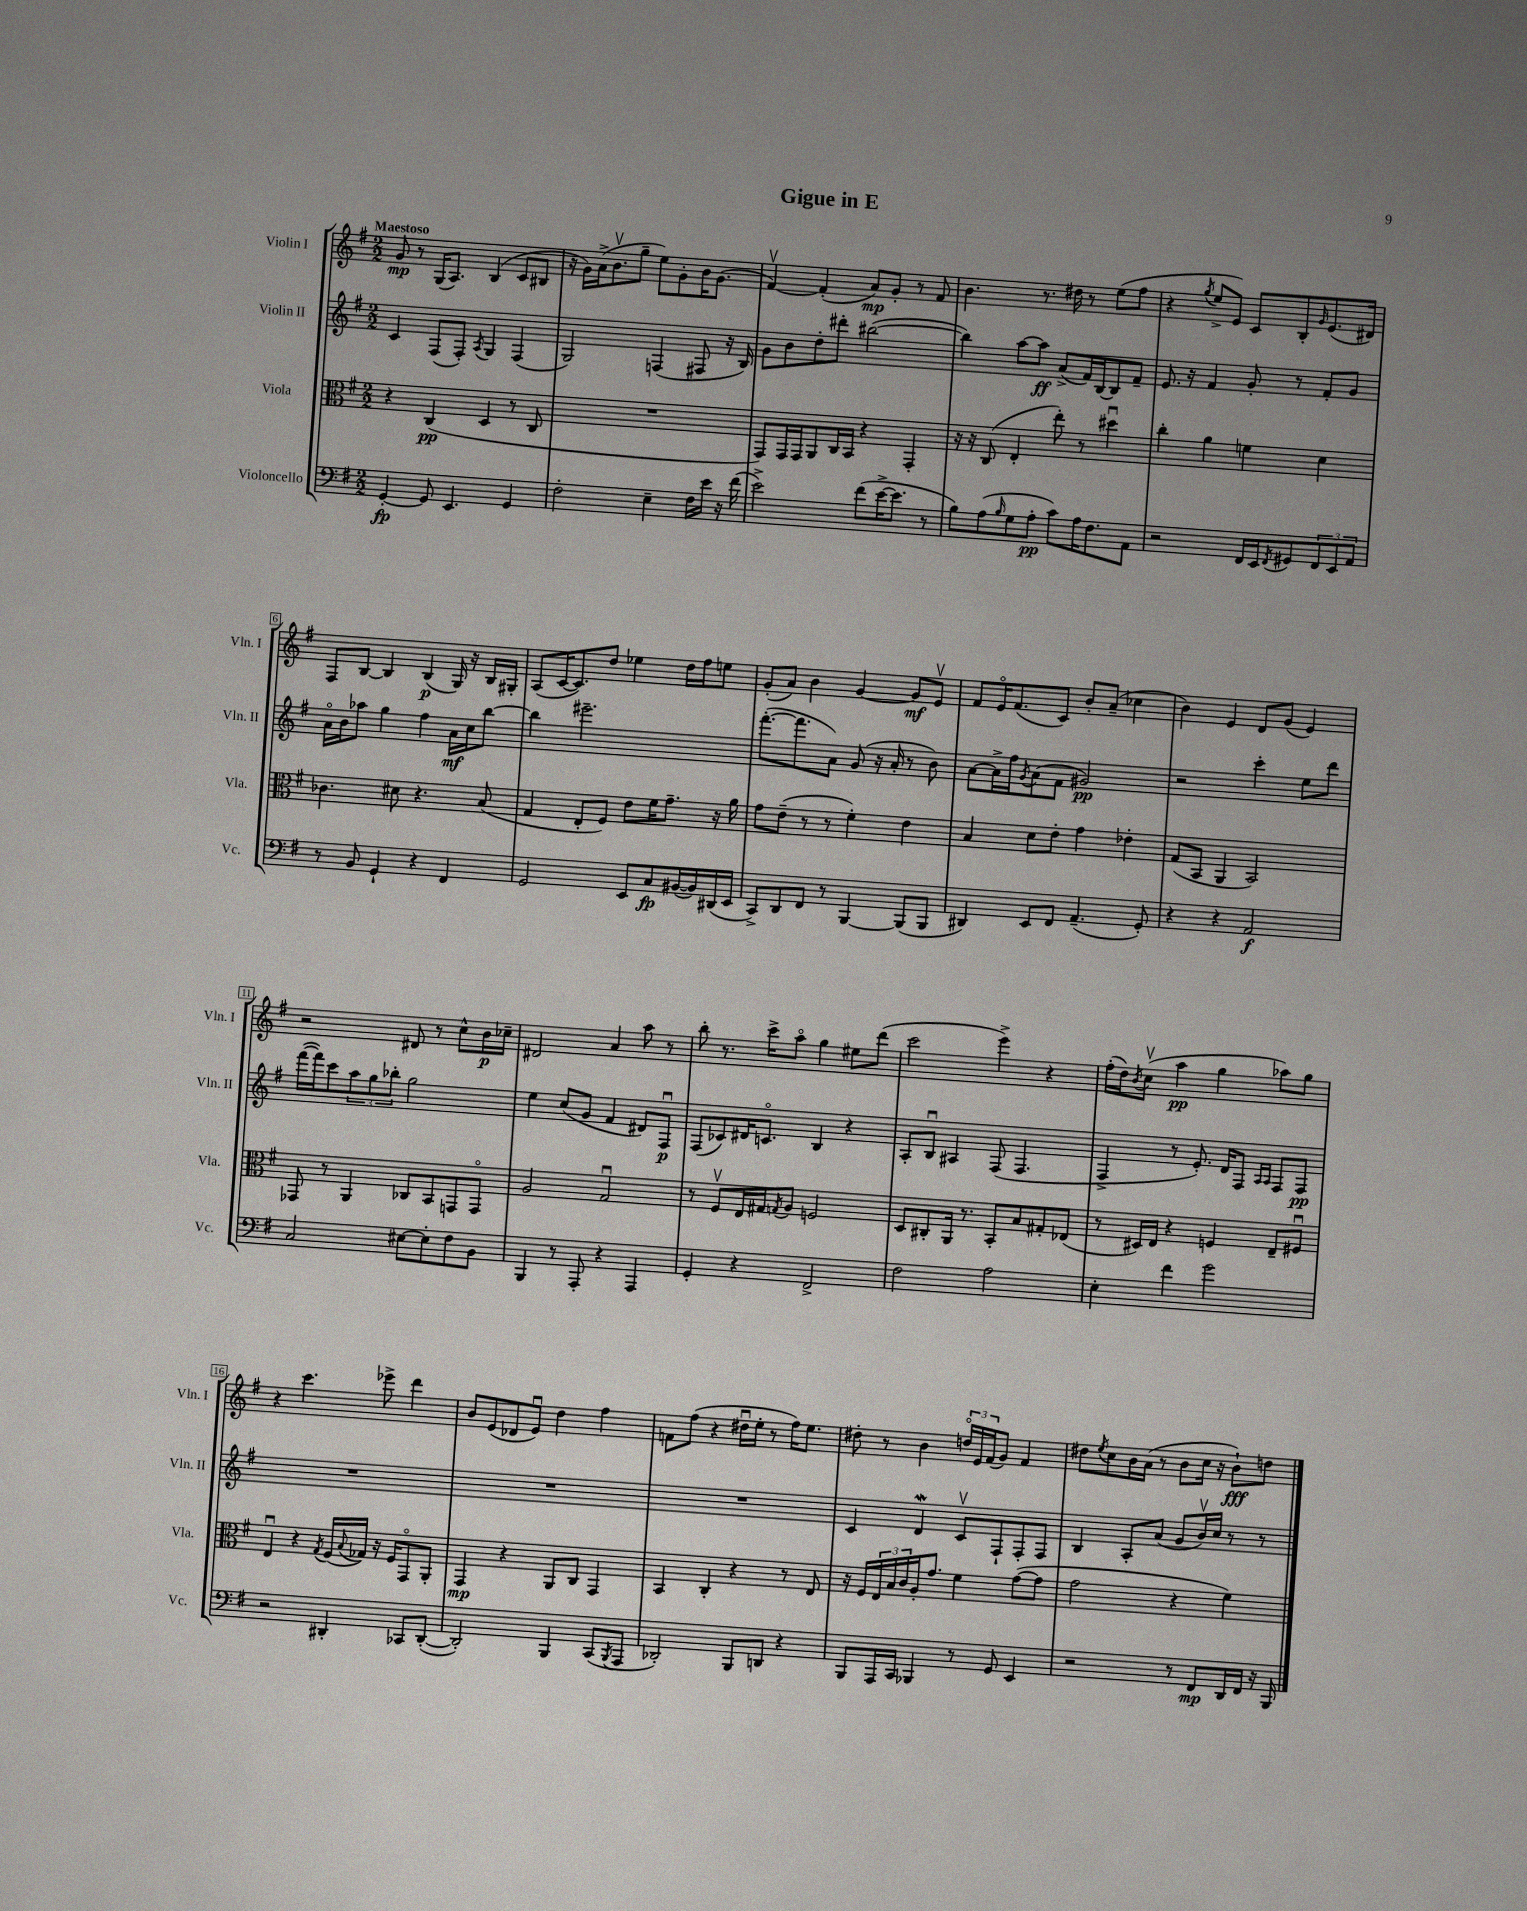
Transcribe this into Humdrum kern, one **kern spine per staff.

**kern	**kern	**kern	**kern
*staff4	*staff3	*staff2	*staff1
*clefF4	*clefC3	*clefG2	*clefG2
*k[f#]	*k[f#]	*k[f#]	*k[f#]
*M2/2	*M2/2	*M2/2	*M2/2
[4GG'/	4r	4c/	8g/
.	.	.	8r
8GG/]	(4C/	(8F#/L	(16G/LK
.	.	.	8.A/J)
4.EE/	.	8F#'/J)	.
.	.	8qA/	.
.	4D/	4G/	(4B/
4GG/	8r	(4F#/	8c/L
.	8C/	.	8B#/J
=	=	=	=
2F#'\	1r	2G/)	16r
.	.	.	16g\LL)
.	.	.	(16a^\J
.	.	.	8.bv\
.	.	.	8gg~\J
4E~\	.	(4F/	8ee\L)
.	.	.	8g'\
16F#\LL	.	8F#/	16b\K
16e\JJ	.	.	(8.g\J
16r	.	16r	.
(16f#\	.	16B/)	.
=	=	=	=
2e^\)	8GG/L)	8g\L	[4f#v/)
.	16GG/L	8b\	.
.	16GG/J	.	.
.	8AA/	8dd'\	(4f#'/]
.	16C/L	8ddd#'\J	.
.	16BB/JJ	.	.
(8f#\L	4r	([2bb#\	8a/L)
[16e^\K	.	.	8g'/J
8.e\]J	.	.	.
.	4GG'/	.	8r
8r	.	.	8f#/
=	=	=	=
8B\L)	16r	4bb#\])	4.b\
.	16r	.	.
(8A\	(8C/	.	.
16qqB/	.	.	.
8G\	4E'/	[8aa\L	.
8A'\J	.	8aa\]J	8.r
8c\L)	8ee'\)	(8a^/L	.
.	.	.	16dd#\
16A\K	8r	16f#/L)	8r
8.F#\	.	[16B/J	.
.	4dd#u\	8B/]	(8ee\L
8AA\J	.	8f#~/J	8ff#\J
=	=	=	=
2r	4cc'\	8.e/	4r
.	.	16r	.
.	.	.	8qgg/
.	4a\	4f#/	8ee^/L
.	.	.	8e/J)
16FF#/LL	4f\	8g'/	8c/L
16EE/J	.	.	.
8qFF#/	.	.	.
8GG#/	.	8r	8B'/
.	.	.	16qqg/
12FF#/	4d\	8f#'/L	(8.e/
12EE/	.	.	.
.	.	8g/J	.
12AA/J	.	.	.
.	.	.	16d#/Jk)
=	=	=	=
8r	4.c-\	16ao\LL	8F#/L
.	.	16b\J	.
8BB/	.	8aa-\J	[8B/J
4GG`/	.	4gg\	4B/]
.	8d#\	.	.
4r	4.r	4ff#\	(4B/
4FF#/	.	16a\LL	16G/)
.	.	16cc\J	16r
.	(8B/	[8bb\J	16B/LL
.	.	.	16G#'/JJ
=	=	=	=
2GG/	4G/	4bb\]	(8A/L
.	.	.	[16c/K
.	.	.	8.c/])
.	8E'/L	2.eee#~\	.
.	8F#/J)	.	8dd/J
8EE/L	8e\L	.	4ee-\
8C/	16f#\K	.	.
.	8.g~\J	.	.
([16BB#/L	.	.	16dd\LL
16BB#/])	.	.	16ff#\J
(16DD#/	16r	.	8ee\J
16EE/JJ	16a\	.	.
=	=	=	=
8CC^/L)	8g\L	([8.fff#'\L	(8g'/L
8DD/	(8e~\J	.	8a/J)
.	.	8.fff#\]	.
8FF#/J	8r	.	4b\
8r	8r	8a\J)	.
[4BBB/	4f#'\)	(8g/	[4g/
.	.	16r	.
.	.	16a'/	.
(8BBB/]L	4e\	8r	8g/]L
8BBB/J	.	8b\)	8ev/J
=	=	=	=
4DD#/)	4B/	[8a\L	8f#/L
.	.	16a^\]L	16eo/K
.	.	16ff#\J	(8.f#/
.	.	8qg/	.
8EE/L	8d\L	(8a\	.
8FF#/J	8e'\J	8f#\J	8c/J)
(4.AA~/	4g\	2g#/)	8b'/L
.	.	.	(8a~/J
.	4e-'\	.	4cc-\
8GG'/)	.	.	.
=	=	=	=
4r	(8G/L	2r	4b\)
.	8BB/J	.	.
4r	4AA/	.	4e/
2AA/	2BB/)	4ccc'\	8d/L
.	.	.	(8g/J
.	.	8ee\L	4e/)
.	.	8ddd\J	.
=	=	=	=
2C/	8GG-/	([16fff#\LL	2r
.	.	16fff#\]J)	.
.	8r	8ccc\	.
.	4AA/	12aa\	.
.	.	12gg\	.
.	.	12bb-'\J	.
[8E#\L	8C-/L	2gg\	8d#/
8E#'\]	8BB/	.	8r
8F#\	8GG/	.	8cc^^\L
8BB\J	8GGo/J	.	16b\L
.	.	.	16cc-~\JJ
=	=	=	=
4BBB/	2A/	4ee\	2d#/
8r	.	(8cc/L	.
8AAA'/	.	8g/J	.
4r	2Gu/	4f#/	4a/
4AAA/	.	8d#/L)	8aa\
.	.	8F#u/J	8r
=	=	=	=
4GG'/	8r	(8F#/L	8bb'\
.	8F#v/L	8c-/)	8.r
4r	16E/L	16d#/K	.
.	16G#/J	8.co/J	16ccc^\LK
.	8qG/	.	.
.	8A/J	.	8aao\J
2FF#^/	2F/	4B/	4gg\
.	.	4r	8ee#\L
.	.	.	(8ddd\J
=	=	=	=
2F#\	8D/L	8A'/L	2ccc\
.	8C#'/	8Bu/J	.
.	16AA/Jk	4A#/	.
.	8.r	.	.
2A\	8BB'/L	(8F#/	4eee^\)
.	8B/	4.F#/	.
.	8G#'/	.	4r
.	(8E-/J	.	.
=	=	=	=
4E'\	8r	4F#^/	(16ff#'\LL
.	.	.	16dd\J)
.	.	.	8qb/
.	16D#/LL)	.	(8ccv\J
.	16E/JJ	.	.
4f#\	4r	8r	4aa\
.	.	8.e'/)	.
2g\	4F/	.	4gg\
.	.	16d/LK	.
.	.	8F#/J	.
.	.	16qqA/LL	.
.	.	16qqA/JJ	.
.	8E~/L	8F#/L	8aa-\L)
.	8F#u/J	8F#/J	8gg\J
=	=	=	=
2r	4Eu/	1r	4r
.	4r	.	4.ccc\
.	8qG/	.	.
4DD#'/	(16F#/LL	.	.
.	8qqB/	.	.
.	16G-/JJ)	.	.
.	16r	.	8eee-^\
.	16F#/LK	.	.
8CC-/L	8GGo/	.	4ddd\
([8DD#'/J	8AA'/J	.	.
=	=	=	=
2DD#'/])	4GG/	1r	8b/L
.	.	.	(8e/
.	4r	.	8d-/
.	.	.	8eu/J)
4BBB/	8AA/L	.	4dd\
.	8C/J	.	.
(8CC/L	4GG/	.	4ff#\
8qBBB/	.	.	.
8AAA/J	.	.	.
=	=	=	=
2DD-'/)	4BB/	1r	8f\L
.	.	.	(8ff#\J
.	4C'/	.	4r
8BBB/L	4r	.	16dd#u\LL
.	.	.	16ee'\JJ
8DD/J	.	.	8r
4r	8r	.	16ff#\LK)
.	.	.	8.ee\J
.	8E/	.	.
=	=	=	=
8BBB/L	16r	4c/	8dd#'\
.	16F#/LL	.	.
16AAA/L	24E/	.	8r
.	24B/	.	.
16CC/JJ	.	.	.
.	24c/	.	.
4BBB-/	16A'/J	4d/	4b\
.	8.g/J	.	.
8r	4f#\	8cv/L	24ddo/LL
.	.	.	24e/
.	.	.	(24f#/J
8GG/	.	8F#`/	8g/J)
4EE/	([8g\L	8F#'/	4f#/
.	8g\]J	8F#/J	.
=	=	=	=
2r	2g\	4B/	8dd#\L
.	.	.	8qee/
.	.	.	8cc\
.	.	8A'/L	16b\L
.	.	.	(16a\JJ
.	.	(8a/J	8r
8r	4r	8g/L	8b\L
8FF#/L	.	16bv/L)	16cc\Jk
.	.	16cc/JJ	16r
16DD/L	4f#\)	8r	8b`\L)
16FF#/JJ	.	.	.
16r	.	8r	8dd\J
16BBB/	.	.	.
==	==	==	==
*-	*-	*-	*-
